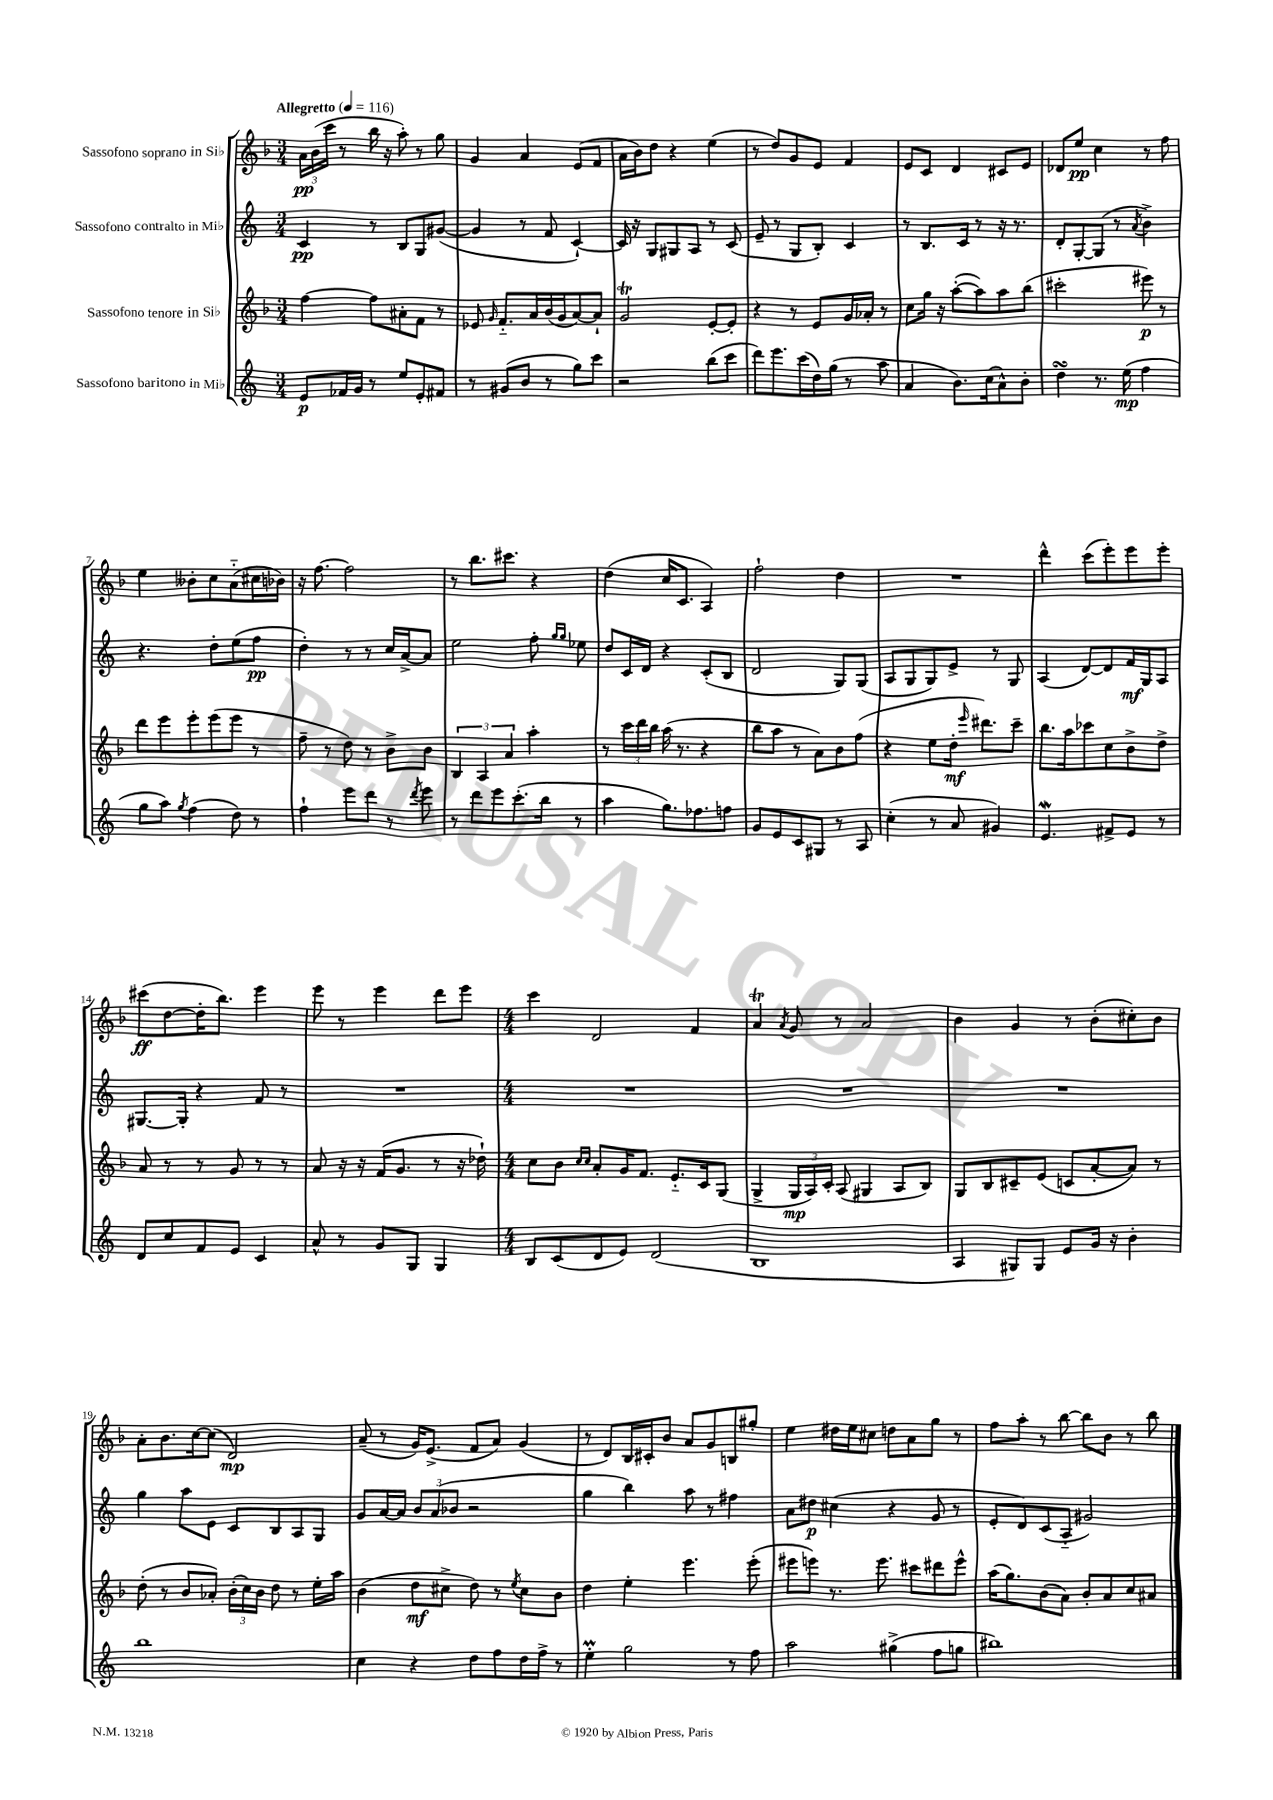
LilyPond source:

<<
\new StaffGroup <<
\new Staff = "s0" \with { instrumentName = "Sassofono soprano in Sib" } {
    \clef treble \key f \major \numericTimeSignature \time 3/4 \tempo "Allegretto" 4 = 116
    \autoBeamOff \tuplet 3/2 { a'16[\pp bes'16( c'''16] } r8 bes''16 r16 a''8-.) r8 g''8 |
    g'4 a'4 e'8[( f'8] |
    a'16[ bes'16) d''8] r4 e''4( |
    r8 d''8[) g'8 e'8] f'4 |
    e'8[ c'8] d'4 cis'8[ e'8] |
    des'8[ e''8]\pp c''4 r8 f''8 |
    e''4 beses'8[-. c''8 a'8-_( cis''16 bes'16]) |
    r16 f''8.~ f''2 |
    r8 bes''8.[ cis'''8.] r4 |
    d''4( c''16[ c'8.] a4) |
    f''2-! d''4 |
    R2. |
    d'''4-^ c'''8[( e'''8-.) e'''8 e'''8]-. |
    cis'''8[\ff( d''8~ d''16-. bes''8.]) e'''4 |
    e'''8 r8 e'''4 d'''8[ e'''8] |
    \numericTimeSignature \time 4/4 c'''4 d'2 f'4 |
    a'4\trill \acciaccatura { a'8 } g'8 r8 a'2 |
    bes'4 g'4 r8 bes'8[-.( cis''8-.) bes'8] |
    a'8[-. bes'8. c''16~ c''8]( d'2\mp) |
    a'8--( r8 g'16[) e'8.]->( f'8[ a'8]) g'4( |
    r8 d'8[) bes16 cis'16-. bes'8] a'8[ g'8 b8 gis''8]-. |
    e''4 dis''16[ e''16 cis''8] d''8[ a'8 g''8] r8 |
    f''8[ a''8]-. r8 bes''8~ bes''8[ bes'8] r8 bes''8 \bar "|." |
}
\new Staff = "s1" \with { instrumentName = "Sassofono contralto in Mib" } {
    \clef treble \key c \major \numericTimeSignature \time 3/4
    \autoBeamOff c'4\pp r8 b8[ g8 gis'8]~( |
    gis'4 r8 f'8 c'4~-!) |
    c'16 r16 g8[ gis8 a8] r8 c'8( |
    e'8-- r8 g8[ b8]-.) c'4 |
    r8 b8.[ c'16] r8 r16 r8. |
    d'8[-. g8~-. g8]( r8 \acciaccatura { a'8 } b'4->) |
    r4. d''8[-. e''8( f''8]\pp |
    d''4-.) r8 r8 c''16[ a'16~-> a'8] |
    e''2 f''8-. \grace { g''16[ g''16] } ees''8 |
    d''8[ c'16 d'16] r4 c'8[-.( b8] |
    d'2 g8[) g8]( |
    a8[ g8 g8) e'8]-> r8 g8 |
    a4( d'8[~) d'8 f'16\mf g16 a8] |
    gis8.[~ gis16]-. r4 f'8 r8 |
    R2. |
    \numericTimeSignature \time 4/4 R1 |
    R1 |
    R1 |
    g''4 a''8[ e'8] c'8[ b8 a8 g8] |
    g'8[ a'16~ a'16] \tuplet 3/2 { b'8[ a'8( bes'8] } r2 |
    g''4 b''4) a''8 r8 fis''4 |
    a'8[ dis''8]\p cis''4( r4 g'8 r8 |
    e'8[-. d'8) c'8( a8]-_ gis'2) \bar "|." |
}
\new Staff = "s2" \with { instrumentName = "Sassofono tenore in Sib" } {
    \clef treble \key f \major \numericTimeSignature \time 3/4
    \autoBeamOff f''4~ f''8[ ais'8-. f'8] r8 |
    ees'8 \grace { g'16 } f'8.[-_ a'16 bes'16( g'16 a'8~) a'8]-! |
    g'2\trill e'8[~-. e'8]-. |
    r4 r8 e'8[ g'16 aes'16]-. r8 |
    c''8[ g''16] r16 a''8[~-.( a''8) a''8 bes''8]( |
    cis'''2-. eis'''8\p) r8 |
    d'''8[ e'''8 e'''8-. e'''8( e'''8] r8 |
    f''8-- r8 d''8) r8 bes'8[-> bes'8] |
    \tuplet 3/2 { bes4 a4 a'4 } a''4-. |
    r8 \tuplet 3/2 { c'''16[ d'''16 bes''16] } a''16( r8. r4 |
    bes''8[ a''8] r8 a'8[) bes'8 f''8]( |
    r4 e''8[ d''16]-.\mf \grace { e'''16 } dis'''8.[) c'''8]-- |
    bes''8.[ a''16 ces'''8 c''8 bes'8-> d''8]-> |
    a'8 r8 r8 g'8 r8 r8 |
    a'8 r16 r16 f'16[( g'8.] r8 r16 des''16-!) |
    \numericTimeSignature \time 4/4 c''8[ bes'8] \grace { c''16[ c''16] } a'8[-. g'16 f'8.] e'8.[-_ c'16 g8]( |
    g4-> \tuplet 3/2 { g16[\mp a16) c'16]-. } a8( gis4 a8[ bes8]) |
    g8[ bes8 cis'8-- e'8]( c'8[ a'8~-. a'8]) r8 |
    d''8-.( r8 bes'8[ aes'8]-.) \tuplet 3/2 { bes'16[-.( c''16) bes'16] } d''8 r8 e''16[-. a''16] |
    bes'4( d''8[\mf cis''8]-> d''8) r8 \acciaccatura { e''8 } cis''8[ bes'8] |
    d''4 e''4-. e'''4. e'''8-.( |
    eis'''8[ e'''8]) r8. e'''8. cis'''8[ dis'''8 e'''8]-^ |
    a''16[( g''8.) bes'8( a'8]) bes'8[-. a'8 c''8 ais'8] \bar "|." |
}
\new Staff = "s3" \with { instrumentName = "Sassofono baritono in Mib" } {
    \clef treble \key c \major \numericTimeSignature \time 3/4
    \autoBeamOff e'8[\p fes'16 g'16] r8 e''8[ e'8-. fis'8] |
    r8 gis'8[( b'8] r8 g''8[) c'''8] |
    r2 b''8[( c'''8] |
    d'''8[) e'''8. c'''16( d''16) g''16]( r8 a''8 |
    a'4 b'8.[) c''16( a'8-^) b'8]-. |
    d''4\turn r8. e''16\mp( f''4 |
    g''8[ a''8]) \acciaccatura { g''8 } f''4( d''8) r8 |
    f''4-! e'''8[ d'''8] r8 \acciaccatura { d'''8 } e'''8 |
    r8 d'''8[ e'''8 c'''8.-.( b''16] r8 |
    a''4 g''8.[) fes''8. f''8] |
    g'8[ e'8 c'8 gis8] r8 a8 |
    c''4-.( r8 a'8 gis'4) |
    e'4.\mordent fis'8[-> e'8] r8 |
    d'8[ c''8 f'8 e'8] c'4 |
    a'8-^ r8 g'8[ g8] g4 |
    \numericTimeSignature \time 4/4 b8[ c'8( d'8 e'8]) d'2( |
    b1 |
    a4 gis8[) gis8] e'8[ g'16] r16 b'4-. |
    b''1 |
    c''4 r4 d''8[ f''8 d''16 f''16]-> r8 |
    e''4-.\prall g''2 r8 f''8 |
    a''2 gis''4->( f''8[ g''8] |
    bis''1) \bar "|." |
}
>>
>>
